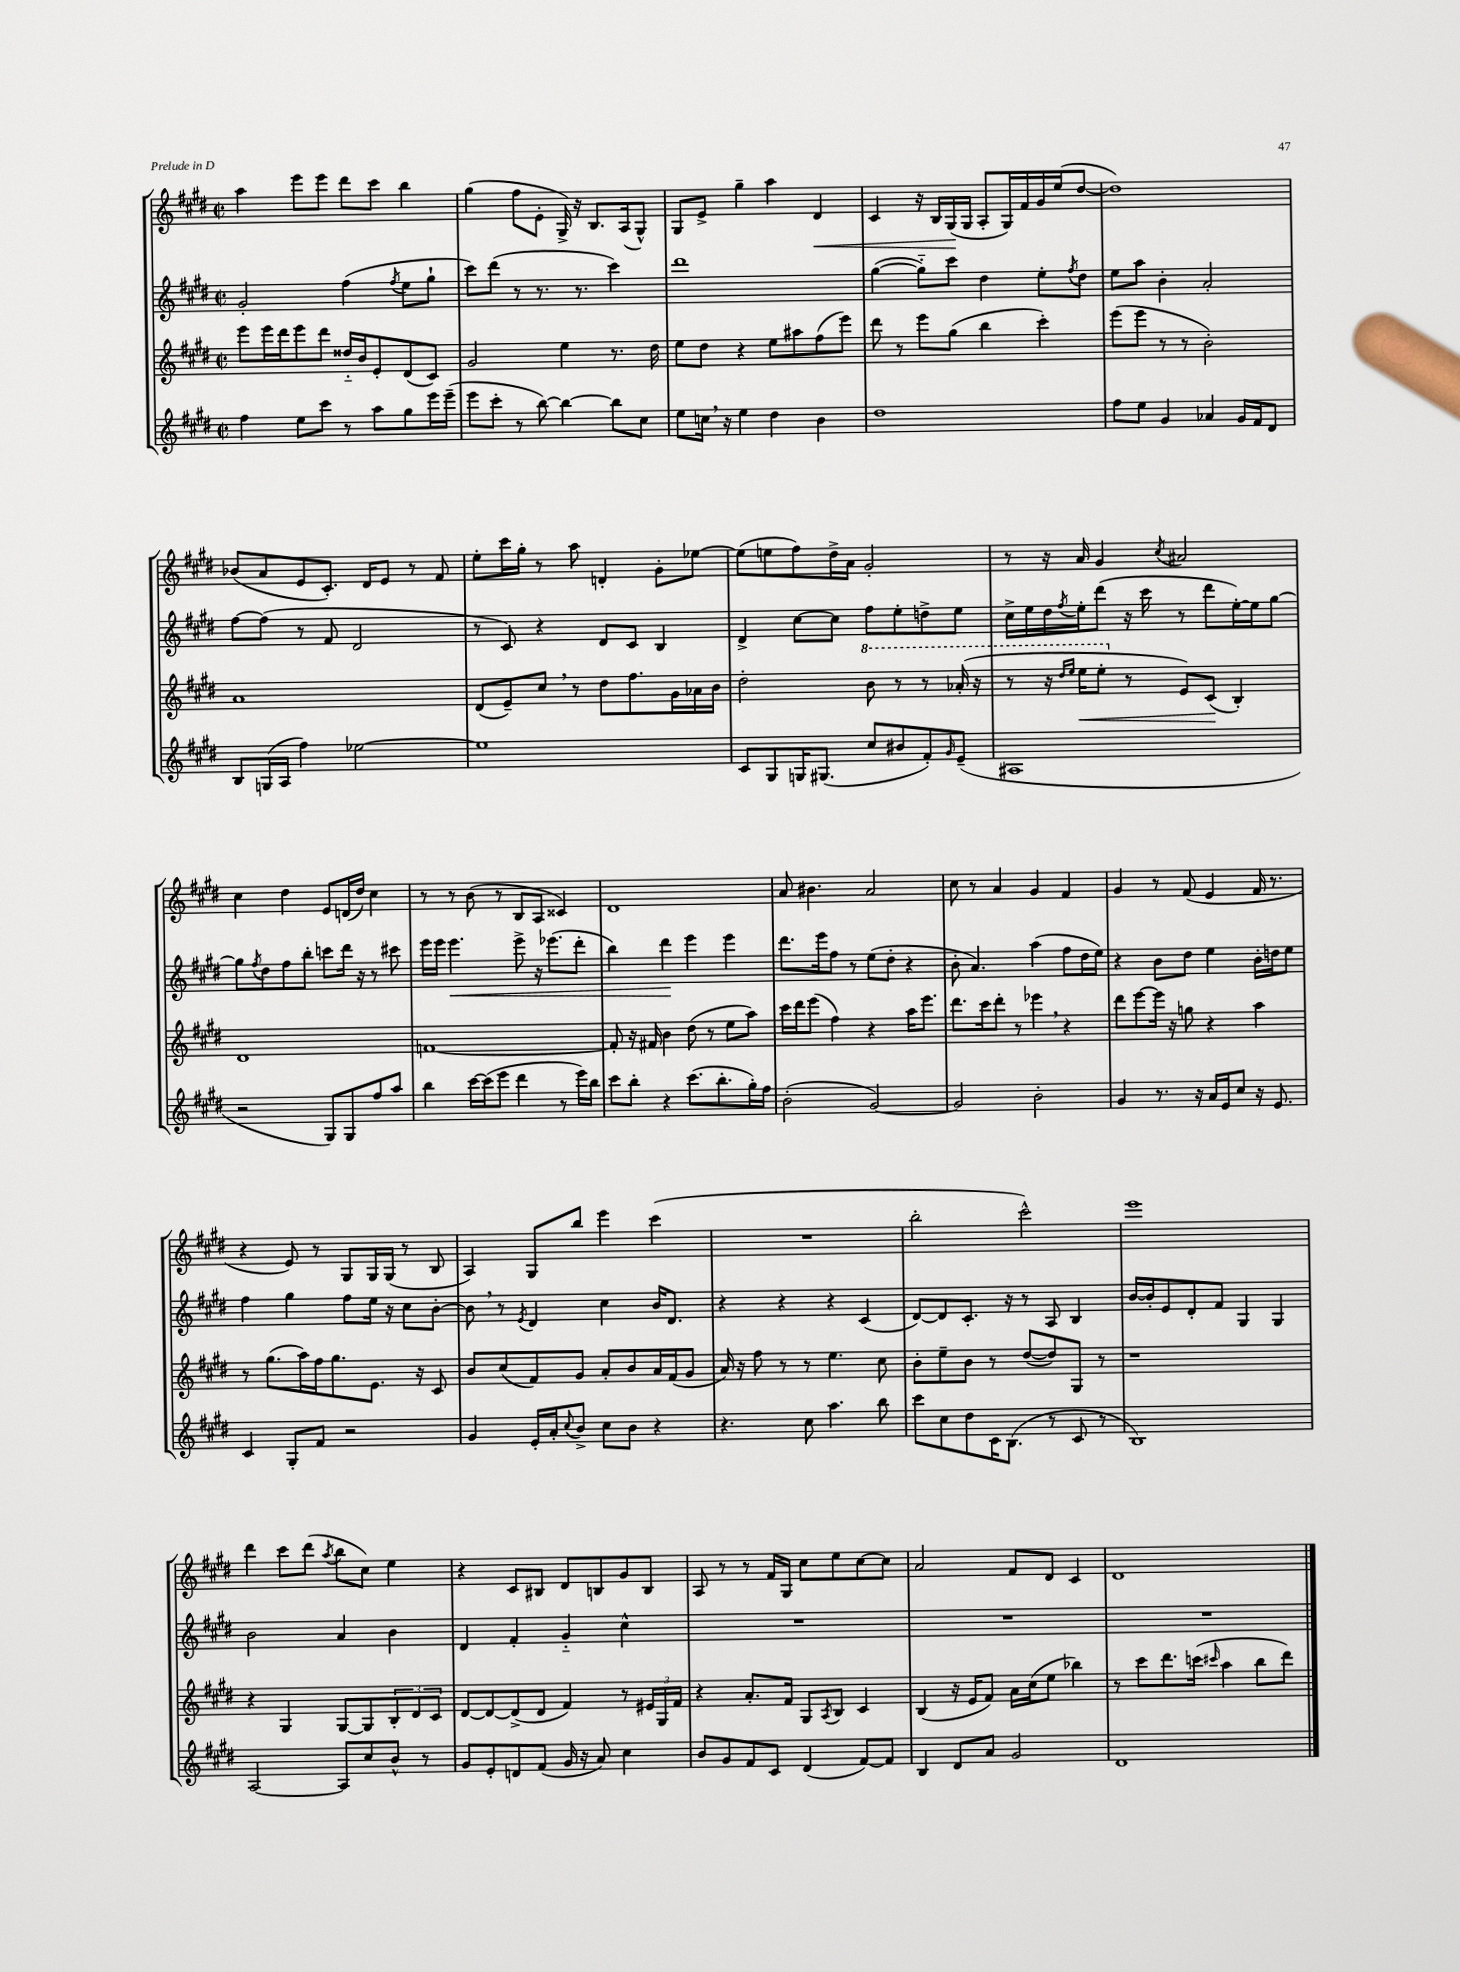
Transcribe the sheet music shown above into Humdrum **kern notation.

**kern	**kern	**kern	**kern
*staff4	*staff3	*staff2	*staff1
*clefG2	*clefG2	*clefG2	*clefG2
*k[f#c#g#d#]	*k[f#c#g#d#]	*k[f#c#g#d#]	*k[f#c#g#d#]
*M2/2	*M2/2	*M2/2	*M2/2
*met(c|)	*met(c|)	*met(c|)	*met(c|)
4ff#	8eee	2g#'	4aa
.	16eee	.	.
.	16ddd#	.	.
8ee	8eee	.	8eee
8ccc#	8ddd#	.	8eee
8r	16dd##'~	(4ff#	8ddd#
.	16b	.	.
8aa	8e'	.	8ccc#
.	.	8qff#	.
8gg#	(8d#	8ee	4bb
16eee	8c#)	8gg#`	.
(16eee~	.	.	.
=	=	=	=
8eee	2g#	8ccc#)	(4gg#
8ccc#'	.	(8ddd#	.
8r	.	8r	8ff#
[8bb)	.	8.r	8e'
4bb_	4ee	.	16G#^)
.	.	8.r	16r
.	.	.	8.B
8bb]	8.r	4ccc#)	.
.	.	.	(16A
8cc#	.	.	8G#^^)
.	16dd#	.	.
=	=	=	=
8ee	8ee	1ddd#	8G#
16cc	8dd#	.	8e^
16r	.	.	.
4ee	4r	.	4gg#~
4dd#	8ee	.	4aa
.	8aa#	.	.
4b	(8ff#	.	4d#
.	8eee)	.	.
=	=	=	=
1dd#	8ddd#	([4gg#	4c#
.	8r	.	.
.	8eee	8gg#'~])	16r
.	.	.	16B
.	(8gg#	8ccc#	(16G#
.	.	.	16G#
.	4bb	4dd#	8A'
.	.	.	16G#)
.	.	.	16f#
.	4ccc#')	8ee'	16g#
.	.	.	(16ee
.	.	8qff#	.
.	.	8dd#	[8dd#
=	=	=	=
8ff#	(8eee	8ee	1dd#])
8ee	8eee	8aa	.
4g#	8r	4b'	.
.	8r	.	.
4a-	2b')	2a'	.
16g#	.	.	.
16f#	.	.	.
8d#	.	.	.
=	=	=	=
8B	1a	[8ff#	(8b-
(16G	.	(8ff#]	8a
16A	.	.	.
4ff#)	.	8r	8e
.	.	8f#	8.c#')
[2ee-	.	2d#	.
.	.	.	16d#
.	.	.	8e
.	.	.	8r
.	.	.	8f#
=	=	=	=
1ee-]	(8d#	8r	8ee'
.	8e~)	8c#)	16ccc#
.	.	.	16gg#'
.	8cc#	4r	8r
.	8r	.	8aa
.	8dd#	8d#	4d'
.	8.ff#	8c#	.
.	.	4B	8g#'
.	16g#	.	.
.	16a-	.	[8ee-
.	16b	.	.
=	=	=	=
8c#	2dd#'	4d#^	(8ee-]
8G#	.	.	8ee
16G	.	[8cc#	8ff#)
(8.G#	.	.	.
.	.	8cc#]	16dd#^
.	.	.	16a
8cc#	8bb	8ff#	2g#'
8b#	8r	8ee'	.
8f#')	8r	8dd^	.
16qqg#	.	.	.
(8e~	(16aa-'	8ee	.
.	16r	.	.
=	=	=	=
1A#	8r	16cc#^	8r
.	.	16ee	.
.	16r	16dd#	16r
.	16qqddd#	.	.
.	16qqeee	8qff#	.
.	16eee	16ee'	16a
.	8eee'	(8ddd#	4g#
.	8r	16r	.
.	.	16ccc#	.
.	.	.	8qcc#
.	8e)	8r	2a#
.	(8c#	8ddd#	.
.	4B')	[16ee')	.
.	.	16ee]	.
.	.	[8gg#	.
=	=	=	=
2r	1d#	8gg#]	4cc#
.	.	8qff#	.
.	.	8dd#	.
.	.	8ff#	4dd#
.	.	8bb'	.
8G#)	.	8ccc	8e
8G#	.	16ddd#	(16d
.	.	16r	16dd#)
8ff#	.	8r	4cc#
8aa	.	8ccc#	.
=	=	=	=
4bb	[1f	16eee	8r
.	.	16eee	.
.	.	4.eee	8r
[16ccc#	.	.	(8b
(16ccc#]	.	.	.
8eee	.	.	8r
4ddd#	.	8eee^	8B
.	.	16r	8A
.	.	(8.eee-	.
8r	.	.	4c##)
16eee)	.	8ddd#'	.
16bb	.	.	.
=	=	=	=
8ccc#	8f']	4bb)	1d#
8bb'	16r	.	.
.	16f#	.	.
4r	4b	4ddd#	.
(8.ccc#	(8dd#	4eee	.
.	8r	.	.
8.bb'	.	.	.
.	8ee	4eee	.
16gg#')	8aa)	.	.
16ff#	.	.	.
=	=	=	=
(2b'	16ccc#	8.ddd#	8a
.	16ddd#	.	.
.	(8eee	.	4.b#
.	.	16eee	.
.	4ff#)	8ff#	.
.	.	8r	.
[2g#)	4r	(8ee	2a
.	.	8dd#'	.
.	16aa	4r	.
.	8.eee	.	.
=	=	=	=
2g#]	8.ddd#	8b'	8cc#
.	.	4.a)	8r
.	16ccc#	.	.
.	8ddd#'	.	4a
.	8r	.	.
2b'	4eee-	(4aa	4g#
.	4r	8ff#	4f#
.	.	16dd#	.
.	.	16ee)	.
=	=	=	=
4g#	8ddd#	4r	4g#
.	[8eee	.	.
8.r	16eee]	8b	8r
.	16r	.	.
.	8gg	8dd#	(8f#
16r	.	.	.
16a	4r	4ee	4e
16e	.	.	.
8cc#	.	.	.
16r	4aa	16b'	16f#
8.e	.	16dd	8.r
.	.	8ee	.
=	=	=	=
4c#	8r	4ff#	4r
.	(8.gg#	.	.
8G#'	.	4gg#	8e)
.	16aa)	.	.
8f#	16ff#	.	8r
.	8.gg#	.	.
2r	.	8ff#	8G#
.	8.e	16ee	16G#
.	.	16r	(16G#
.	.	8cc#	8r
.	16r	.	.
.	8c#	[8b'	8B
=	=	=	=
4g#	8b	8b]	4A)
.	(8cc#	8r	.
.	.	8qe	.
16e'	8f#)	4d#	8G#
16a'	.	.	.
8qqcc#	.	.	.
8b^	8g#	.	8bb
8cc#	8a'	4cc#	4eee
8b	8b	.	.
4r	16a	16b	(4ccc#
.	(16f#	8.d#	.
.	8g#	.	.
=	=	=	=
4.r	16a)	4r	1r
.	16r	.	.
.	8ff#	.	.
.	8r	4r	.
8cc#	8r	.	.
4.aa	4.ee	4r	.
.	.	(4c#	.
8bb	8cc#	.	.
=	=	=	=
8ccc#	8b'	[8d#)	2bb'
8cc#	8ee~	8d#]	.
8dd#	8b	8.c#'	.
16c#	8r	.	.
(8.B	.	16r	.
.	([8dd#	8r	2ccc#^^)
8r	8dd#])	8A	.
8c#	8G#	4B	.
8r	8r	.	.
=	=	=	=
1B)	1r	[16b	1eee
.	.	16b']	.
.	.	8e	.
.	.	8d#'	.
.	.	8f#	.
.	.	4G#	.
.	.	4G#	.
=	=	=	=
[2A	4r	2b	4ddd#
.	4G#	.	8ccc#
.	.	.	(8ddd#
.	.	.	8qaa
8A]	[8G#	4a	8bb
8cc#	8G#]	.	8cc#)
8b^^	12B'	4b	4ee
.	12d#	.	.
8r	.	.	.
.	12c#	.	.
=	=	=	=
8g#	[8d#	4d#	4r
8e'	8d#_	.	.
8d	(8d#^]	4f#'	8c#
(8f#	8d#	.	8B#
16g#	4f#)	4g#'~	8d#
16r	.	.	.
8a)	.	.	8B
4cc#	8r	4cc#^^	8g#
.	24e#	.	8B
.	24G#	.	.
.	24f#	.	.
=	=	=	=
8b	4r	1r	8A
8g#	.	.	8r
8f#	8.a'	.	8r
8c#	.	.	16f#
.	16f#	.	16G#
(4d#	8G#	.	8cc#
.	8qA	.	.
.	8B	.	8ee
[8f#)	4c#	.	[8cc#
8f#]	.	.	8cc#]
=	=	=	=
4B	(4B	1r	2a
8d#	16r	.	.
.	16e	.	.
8a	8f#)	.	.
2g#	16a	.	8f#
.	(16cc#	.	.
.	8ee	.	8d#
.	4bb-)	.	4c#
=	=	=	=
1d#	8r	1r	1d#
.	8ccc#	.	.
.	8.ddd#	.	.
.	(16ccc	.	.
.	16qqccc#	.	.
.	4aa	.	.
.	8bb	.	.
.	8ddd#)	.	.
==	==	==	==
*-	*-	*-	*-
